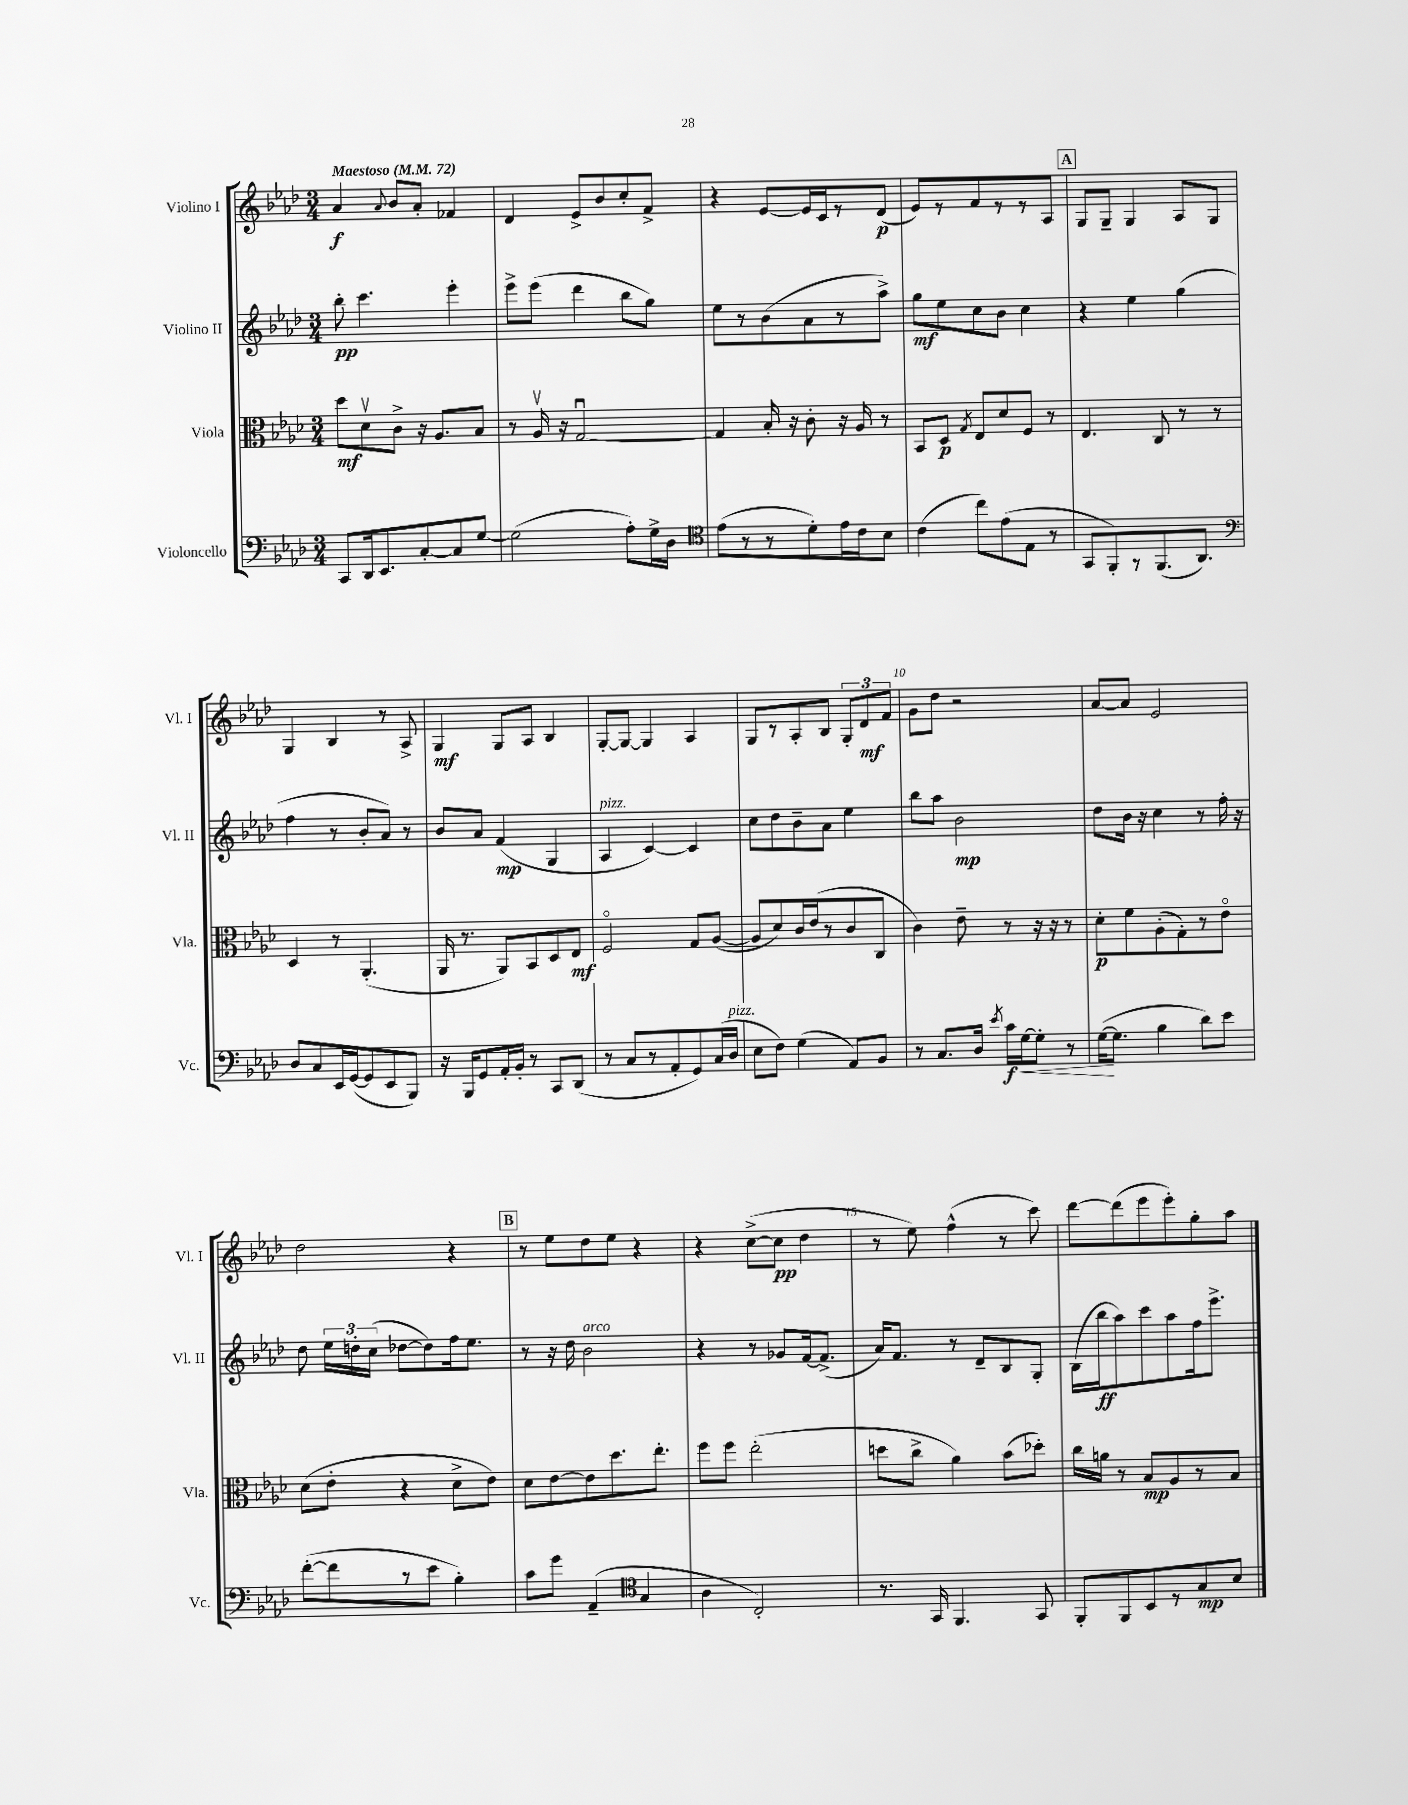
<<
\new StaffGroup <<
\new Staff = "s0" \with { instrumentName = "Violino I" shortInstrumentName = "Vl. I" } {
    \clef treble \key aes \major \numericTimeSignature \time 3/4 \tempo "Maestoso" 4 = 72
    \autoBeamOff aes'4\f \appoggiatura { aes'8 } bes'8[ aes'8]-. fes'4 |
    des'4 ees'8[-> bes'8 c''8-. f'8]-> |
    r4 ees'8[~ ees'16 c'16 r8 des'8]\p( |
    ees'8[) r8 f'8 r8 r8 aes8] |
    \mark \markup { \box "A" } g8[ g8]-- g4 aes8[ g8] |
    g4 bes4 r8 aes8-> |
    g4\mf g8[ aes8] bes4 |
    g8[~-. g8]~ g4 aes4 |
    g8[ r8 aes8-. bes8] \tuplet 3/2 { g8[-. des'8\mf f'8] } |
    g'8[ des''8] r2 |
    aes'8[~ aes'8] ees'2 |
    des''2 r4 |
    \mark \markup { \box "B" } r8 ees''8[ des''8 ees''8] r4 |
    r4 c''8[~->( c''8]\pp des''4 |
    r8 ees''8) f''4-^( r8 c'''8) |
    des'''8[~ des'''8( ees'''8 ees'''8-.) g''8-. aes''8] \bar "|." |
}
\new Staff = "s1" \with { instrumentName = "Violino II" shortInstrumentName = "Vl. II" } {
    \clef treble \key aes \major \numericTimeSignature \time 3/4
    \autoBeamOff bes''8-.\pp c'''4. ees'''4-. |
    ees'''8[-> ees'''8]( des'''4 bes''8[ g''8]) |
    ees''8[ r8 bes'8( aes'8 r8 aes''8]->) |
    g''8[\mf ees''8 c''8 bes'8] c''4 |
    \mark \markup { \box "A" } r4 ees''4 g''4( |
    f''4 r8 bes'8[-. aes'8]) r8 |
    bes'8[ aes'8] f'4\mp( g4 |
    aes4^\markup { \italic "pizz." } c'4~) c'4 |
    c''8[ des''8 bes'8-- aes'8] ees''4 |
    bes''8[ aes''8] bes'2\mp |
    des''8[ bes'16] r16 c''4 r8 f''16-. r16 |
    des''8 \tuplet 3/2 { ees''16[ d''16-. c''16]( } des''8[~ des''8) f''16 ees''8.] |
    \mark \markup { \box "B" } r8 r16 des''16 bes'2^\markup { \italic "arco" } |
    r4 r8 ges'8[ f'16~ f'8.]->( |
    aes'16[) f'8.] r8 des'8[-- bes8 g8]-. |
    bes16[( bes''16\ff aes''8) c'''8 aes''8 f''16 ees'''8.]-> \bar "|." |
}
\new Staff = "s2" \with { instrumentName = "Viola" shortInstrumentName = "Vla." } {
    \clef alto \key aes \major \numericTimeSignature \time 3/4
    \autoBeamOff des''8[\mf des'8\upbow c'8]-> r16 aes8.[ bes8] |
    r8 aes16\upbow r16 g2~\downbow |
    g4 bes16-. r16 c'8-. r16 aes16 r8 |
    bes,8[ des8]\p \acciaccatura { g8 } ees8[ des'8 f8] r8 |
    \mark \markup { \box "A" } ees4. c8 r8 r8 |
    des4 r8 aes,4.-.( |
    aes,16 r8. aes,8[) bes,8 des8 ees8]\mf |
    f2\flageolet g8[ aes8]~( |
    aes8[ des'8) c'16 ees'16( r8 c'8 c8] |
    c'4) ees'8-- r8 r16 r16 r8 |
    des'8[-.\p f'8 aes8-.( g8-.) r8 ees'8]\flageolet |
    des'8[( ees'8]-. r4 des'8[-> ees'8]) |
    \mark \markup { \box "B" } des'8[ ees'8~ ees'8 des''8. ees''8.]-. |
    f''8[ f''8] ees''2-.( |
    d''8[ c''8]-> aes'4) bes'8[( des''8]-.) |
    c''16[ a'16] r8 bes8[\mp aes8 r8 bes8] \bar "|." |
}
\new Staff = "s3" \with { instrumentName = "Violoncello" shortInstrumentName = "Vc." } {
    \clef bass \key aes \major \numericTimeSignature \time 3/4
    \autoBeamOff c,8[ des,16 ees,8. c8~-. c8 g8]~ |
    g2( aes8[-.) g16-> des16] |
    \clef tenor ees'8[( r8 r8 des'8-.) ees'16 c'16 bes8] |
    c'4( c''8[) ees'8( ees8] r8 |
    \mark \markup { \box "A" } g,8[ f,8-.) r8 f,8.( aes,8.]) |
    \clef bass des8[ c8 ees,16 g,16~( g,8 ees,8 bes,,8]) |
    r16 bes,,16[ g,8 aes,16-. bes,16]-. r8 c,8[ des,8]( |
    r8 c8[ r8 aes,8-. g,8) c16( des16]^\markup { \italic "pizz." } |
    ees8[ f8]) g4( aes,8[) bes,8] |
    r8 c8.[ des16] \acciaccatura { ees'8 } c'16[\f\< g16~ g8]-. r8 |
    g16[~\!( g8.] bes4 des'8[) ees'8] |
    f'8[~-.( f'8 r8 ees'8] bes4-.) |
    \mark \markup { \box "B" } c'8[ g'8] aes,4--( \clef tenor g4 |
    aes4 c2-.) |
    r8. g,16 f,4. g,8 |
    f,8[-. f,8 bes,8 r8 g8\mp bes8] \bar "|." |
}
>>
>>
\layout { \context { \Score \override BarNumber.break-visibility = ##(#f #t #t) barNumberVisibility = #(every-nth-bar-number-visible 5) } }
